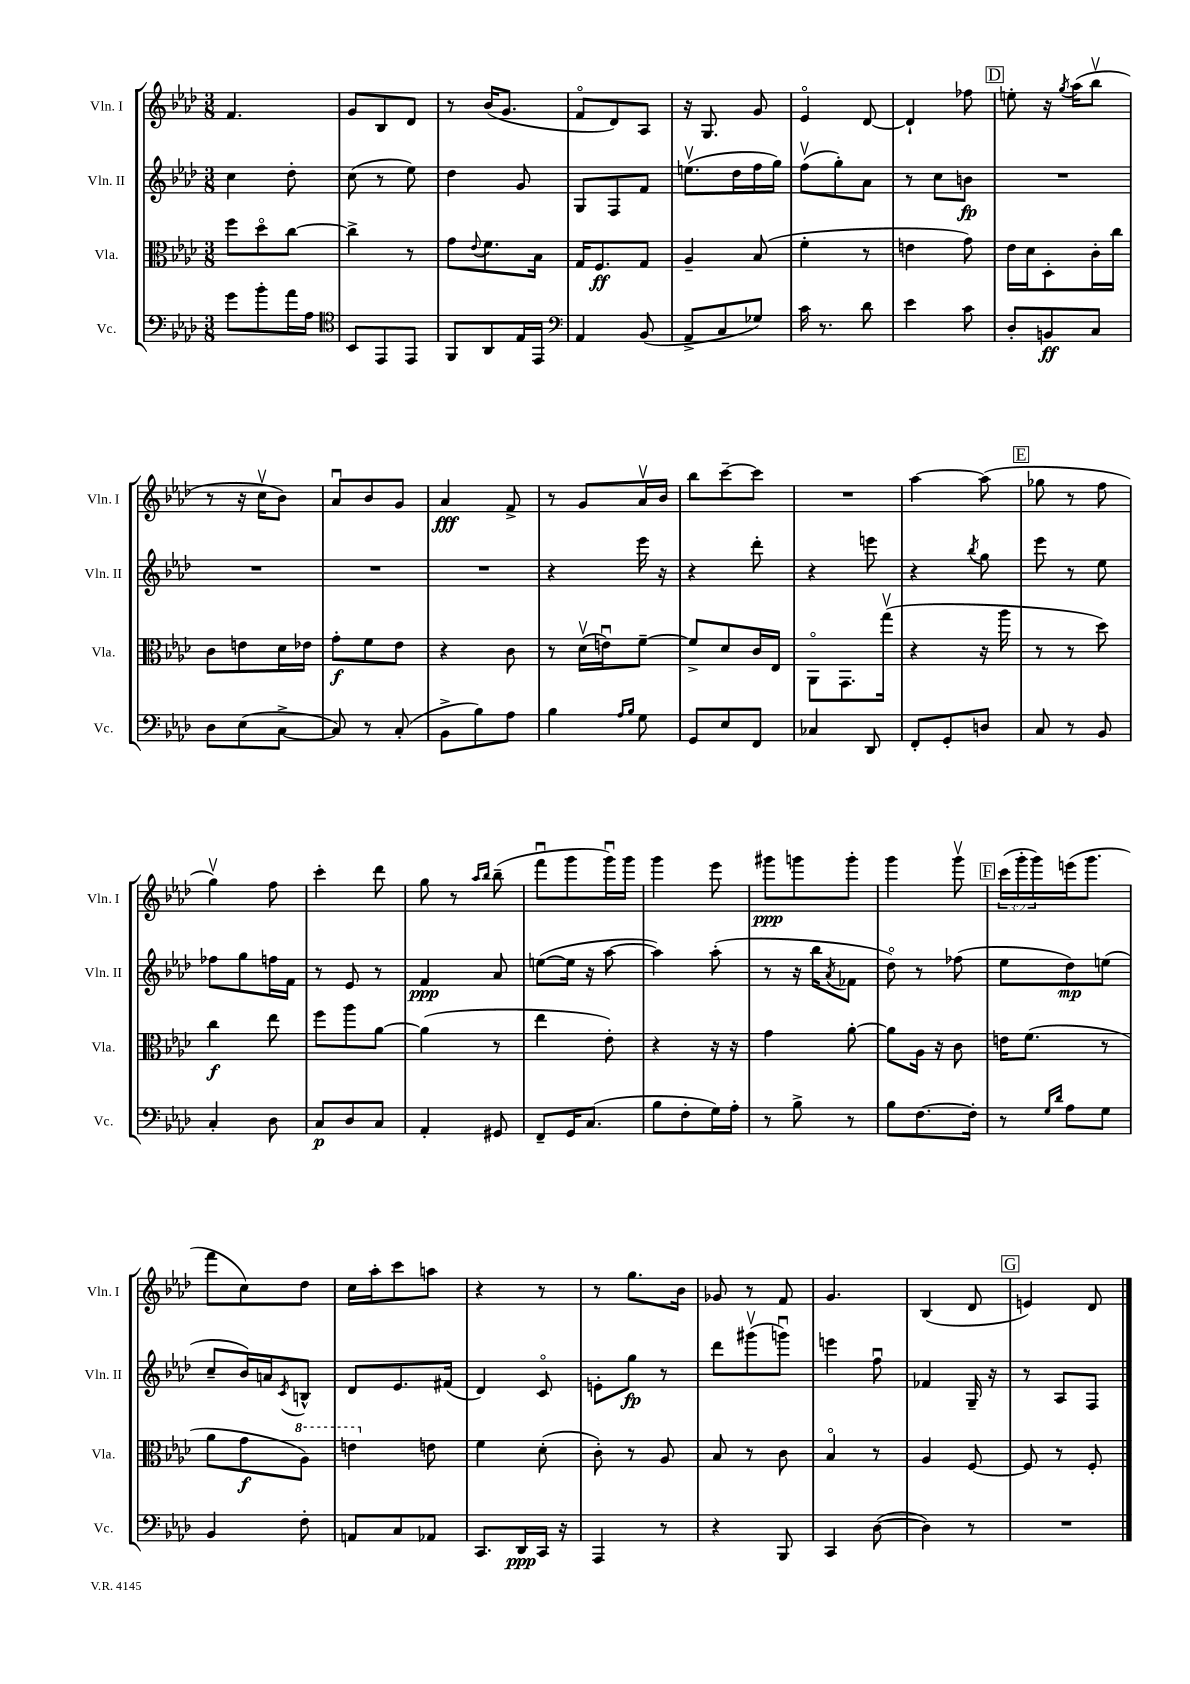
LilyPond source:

<<
\new StaffGroup <<
\new Staff = "s0" \with { instrumentName = "Vln. I" shortInstrumentName = "Vln. I" } {
    \clef treble \key aes \major \numericTimeSignature \time 3/8 \override Staff.TupletNumber.text = #tuplet-number::calc-fraction-text
    f'4. |
    g'8 bes8 des'8 |
    r8 bes'16( g'8. |
    f'8\flageolet des'8) aes8 |
    r16 g8. g'8 |
    ees'4\flageolet des'8~ |
    des'4-! fes''8 |
    \mark \markup { \box "D" } e''8-. r16 \acciaccatura { g''8 } aes''16( bes''8\upbow |
    r8 r16 c''16\upbow bes'8) |
    aes'8\downbow bes'8 g'8 |
    aes'4\fff f'8-> |
    r8 g'8 aes'16\upbow bes'16 |
    bes''8 c'''8~-- c'''8 |
    R4. |
    aes''4~ aes''8( |
    \mark \markup { \box "E" } ges''8 r8 f''8 |
    g''4\upbow) f''8 |
    c'''4-. des'''8 |
    g''8 r8 \grace { aes''16 bes''16 } bes''8--( |
    f'''8\downbow g'''8 g'''16\downbow) g'''16 |
    g'''4 ees'''8 |
    gis'''8\ppp g'''8 g'''8-. |
    g'''4 g'''8\upbow |
    \mark \markup { \box "F" } \tuplet 3/2 { c'''16( g'''16-. g'''16) } e'''16( g'''8. |
    f'''8 c''8) des''8 |
    c''16 aes''16-. c'''8 a''8 |
    r4 r8 |
    r8 g''8. bes'16 |
    ges'8 r8 f'8 |
    g'4. |
    bes4( des'8 |
    \mark \markup { \box "G" } e'4) des'8 \bar "|." |
}
\new Staff = "s1" \with { instrumentName = "Vln. II" shortInstrumentName = "Vln. II" } {
    \clef treble \key aes \major \numericTimeSignature \time 3/8
    c''4 des''8-. |
    c''8( r8 ees''8) |
    des''4 g'8 |
    g8 f8 f'8 |
    e''8.\upbow( des''16 f''16 g''16) |
    f''8\upbow( g''8-.) aes'8 |
    r8 c''8 b'8\fp |
    \mark \markup { \box "D" } R4. |
    R4. |
    R4. |
    R4. |
    r4 ees'''16 r16 |
    r4 des'''8-. |
    r4 e'''8 |
    r4 \acciaccatura { bes''8 } g''8 |
    \mark \markup { \box "E" } ees'''8 r8 ees''8 |
    fes''8 g''8 f''16 f'16 |
    r8 ees'8 r8 |
    f'4\ppp aes'8 |
    e''8~( e''16 r16 aes''8~ |
    aes''4) aes''8-.( |
    r8 r16 bes''16 \acciaccatura { aes'8 } fes'8 |
    des''8\flageolet) r8 fes''8( |
    \mark \markup { \box "F" } ees''8 des''8\mp) e''8( |
    c''8-- bes'16) a'16 \acciaccatura { c'8 } b8-^ |
    des'8 ees'8. fis'16( |
    des'4) c'8\flageolet |
    e'8-. g''8\fp r8 |
    des'''8 gis'''8\upbow( g'''8\downbow) |
    e'''4 f''8\downbow |
    fes'4 g16-- r16 |
    \mark \markup { \box "G" } r8 aes8 f8 \bar "|." |
}
\new Staff = "s2" \with { instrumentName = "Vla." shortInstrumentName = "Vla." } {
    \clef alto \key aes \major \numericTimeSignature \time 3/8
    f''8 des''8\flageolet c''8~ |
    c''4-> r8 |
    g'8 \appoggiatura { ees'8 } f'8. bes16 |
    g16 f8.\ff g8 |
    aes4-- bes8( |
    f'4-. r8 |
    e'4 g'8) |
    \mark \markup { \box "D" } ees'16 des'16 des8-. c'16-. c''16 |
    c'8 e'8 des'16 ees'16 |
    g'8-.\f f'8 ees'8 |
    r4 c'8 |
    r8 des'16\upbow( e'16\downbow) f'8~-- |
    f'8-> des'8 c'16 ees16 |
    aes,8\flageolet g,8. g''16\upbow( |
    r4 r16 aes''16 |
    \mark \markup { \box "E" } r8 r8 des''8) |
    c''4\f ees''8 |
    f''8 aes''8 aes'8~ |
    aes'4( r8 |
    ees''4 ees'8-.) |
    r4 r16 r16 |
    g'4 aes'8~-. |
    aes'8 aes16 r16 c'8 |
    \mark \markup { \box "F" } e'16 f'8.( r8 |
    aes'8 g'8\f \ottava #1 aes'8) |
    e''4 \ottava #0 e'8 |
    f'4 des'8-.( |
    c'8-.) r8 aes8 |
    bes8 r8 c'8 |
    bes4\flageolet r8 |
    aes4 f8~ |
    \mark \markup { \box "G" } f8 r8 f8-. \bar "|." |
}
\new Staff = "s3" \with { instrumentName = "Vc." shortInstrumentName = "Vc." } {
    \clef bass \key aes \major \numericTimeSignature \time 3/8
    g'8 bes'8-. aes'16 aes16 |
    \clef tenor bes,8 ees,8 ees,8 |
    f,8 aes,8 ees16 ees,16 |
    \clef bass aes,4 bes,8( |
    aes,8-> c8 ges8) |
    c'16 r8. des'8 |
    ees'4 c'8 |
    \mark \markup { \box "D" } des8-. b,8\ff c8 |
    des8 ees8( c8~-> |
    c8) r8 c8-.( |
    bes,8-> bes8) aes8 |
    bes4 \grace { aes16 bes16 } g8 |
    g,8 ees8 f,8 |
    ces4 des,8 |
    f,8-. g,8-. d8 |
    \mark \markup { \box "E" } c8 r8 bes,8 |
    c4-. des8 |
    c8\p des8 c8 |
    aes,4-. gis,8 |
    f,8-- g,16 c8.( |
    bes8 f8-. g16) aes16-. |
    r8 bes8-> r8 |
    bes8 f8.~ f16-. |
    \mark \markup { \box "F" } r8 \grace { g16 des'16 } aes8 g8 |
    bes,4 f8-. |
    a,8 c8 aes,8 |
    c,8. des,16\ppp c,16 r16 |
    aes,,4 r8 |
    r4 bes,,8 |
    c,4 des8~( |
    des4) r8 |
    \mark \markup { \box "G" } R4. \bar "|." |
}
>>
>>
\layout { \context { \Score \remove "Bar_number_engraver" } }
